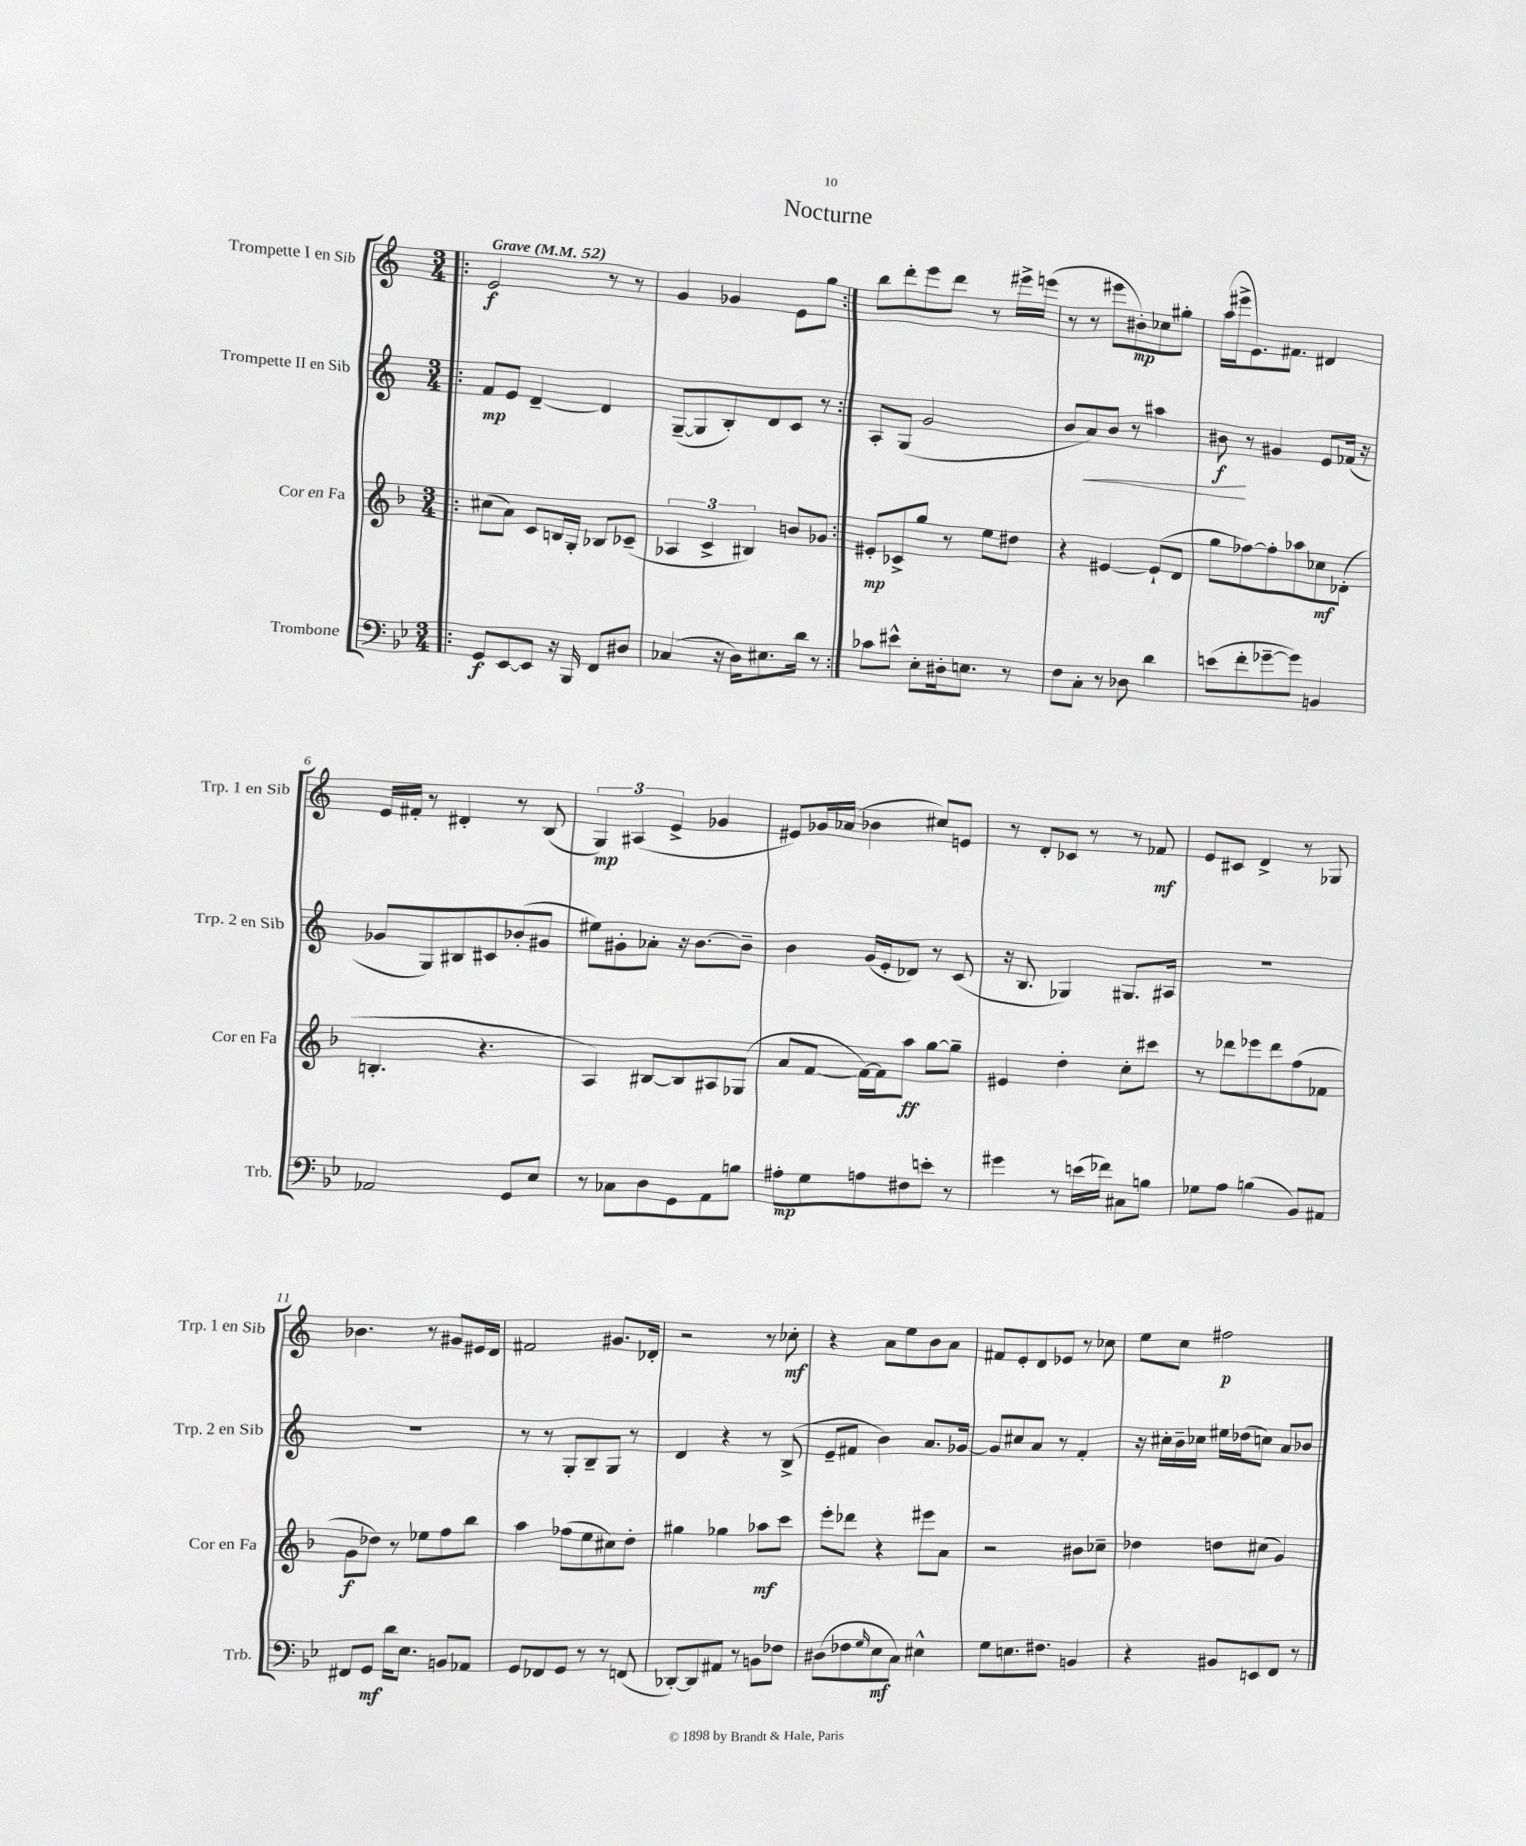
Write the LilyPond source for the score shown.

\header { title = "Nocturne" }
<<
\new StaffGroup <<
\new Staff = "s0" \with { instrumentName = "Trompette I en Sib" shortInstrumentName = "Trp. 1 en Sib" } {
    \clef treble \key c \major \numericTimeSignature \time 3/4 \tempo "Grave" 4 = 52
    \repeat volta 2 { \bar ".|:" e'2\f r8 r8 |
    g'4 ges'4 e'8 g''8 | }
    b''8 d'''8-. e'''8 d'''8 r8 eis'''16-> e'''16( |
    r8 r8 eis'''8 bis'8-.\mp) ces''8 gis''8-. |
    a''16( eis'''16-> e'8.) fis'8. dis'4 |
    e'16 fis'16-. r8 dis'4-. r8 b8( |
    \tuplet 3/2 { g4\mp) ais4( e'4-> } ges'4 |
    eis'8) ges'16 aes'16( bes'4 cis''8) e'8 |
    r8 d'8-. ces'8 r8 r8 fes'8\mf |
    e'8 cis'8 d'4-> r8 ges8 |
    bes'4. r8 gis'8 eis'16 d'16 |
    fis'2 gis'8. des'16-. |
    r2 r8 ces''8-.\mf |
    r4 a'8 e''8 b'8 a'8 |
    fis'8 e'8-. d'8 ees'8 r8 ces''8 |
    e''8 c''8 fis''2\p \bar "|." |
}
\new Staff = "s1" \with { instrumentName = "Trompette II en Sib" shortInstrumentName = "Trp. 2 en Sib" } {
    \clef treble \key c \major \numericTimeSignature \time 3/4
    \repeat volta 2 { \bar ".|:" f'8\mp e'8 d'4~-- d'4 |
    g8~--( g8 b8-.) d'8 c'8 r8 | }
    a8-. g8( g'2 |
    b'8 a'8\<) b'8 r8 ais''4 |
    bis'8\f\! r8 gis'4 e'8 fes'16( r16 |
    ges'8 g8) bis8 cis'8 bes'8-.( gis'8 |
    eis''8) gis'8-. aes'8-. r16 b'8.~ b'8-- |
    b'4 g'16( e'16-. des'8) r8 c'8( |
    r16 b8. ges4) gis8. ais16 |
    R2. |
    R2. |
    r8 r8 g8-. b8-- g8 r8 |
    d'4 r4 r8 b8->( |
    e'8-- fis'8 b'4) a'8. ges'16~ |
    ges'8 cis''8 a'8 r8 f'4-. |
    r16 cis''16-. b'16-- ces''16 eis''16 des''16( c''8) a'8 bes'8 \bar "|." |
}
\new Staff = "s2" \with { instrumentName = "Cor en Fa" shortInstrumentName = "Cor en Fa" } {
    \clef treble \key f \major \numericTimeSignature \time 3/4
    \repeat volta 2 { \bar ".|:" cis''8( a'8) c'8 b16 g16-. bes8 ces'8--( |
    \tuplet 3/2 { aes4 c'4-> bis4) } b'8 ges'8 | }
    eis'8-.\mp ces'8-> g''8 r8 e''8 dis''8 |
    r4 eis'4~ eis'8-!( d'8 |
    g''8 fes''8~) fes''8-. aes''8 ces''8\mf des'8-.( |
    b4.-. r4. |
    a4) bis8~ bis8 ais8 ges8( |
    a'8 f'8~ f'16~) f'16 a''8\ff g''8~ g''8-- |
    eis'4 d''4-. c''8-. cis'''8 |
    r8 des'''8 ees'''8 des'''8 f''8( fes'8 |
    g'8\f des''8) r8 ees''8 f''8 bes''8 |
    a''4 fes''8( e''8 cis''8) d''8-. |
    gis''4 ges''4 aes''8\mf c'''8 |
    e'''8-. des'''8 r4 eis'''8 a'8 |
    r2 bis'8 ces''8-- |
    des''4 d''8 cis''8( g'4) \bar "|." |
}
\new Staff = "s3" \with { instrumentName = "Trombone" shortInstrumentName = "Trb." } {
    \clef bass \key bes \major \numericTimeSignature \time 3/4
    \repeat volta 2 { \bar ".|:" g,8\f ees,8~ ees,8 r16 bes,,16 f,8 dis8 |
    ces4( r16 d16) eis8. d'16 r8 | }
    ces'8 eis'8-^ ees8-. dis16-. e8. r8 |
    f8 c8-. r8 des8 d'4 |
    e'8( f'8-. ges'8~-- ges'8) b,4 |
    aes,2 g,8 ees8 |
    r8 ces8 d8 g,8 a,8 b8 |
    ais8-.\mp g8 a8 fis8 e'8-. r8 |
    gis'4 r8 e'16( fes'16) cis8 b8 |
    ges8 a8 b4( bes,8) ais,8 |
    fis,8 g,8\mf d'16 ees8. b,8 aes,8 |
    g,8 fes,8 g,8 r8 r8 f,8( |
    des,8~-.) des,8 ais,8 r8 b,8 fes8 |
    dis8( fes8 \grace { g16 } ees8\mf c8) eis4-^ |
    g8 e8. fis8. b,4 |
    r4 bis,8 e,8 f,8 r8 \bar "|." |
}
>>
>>
